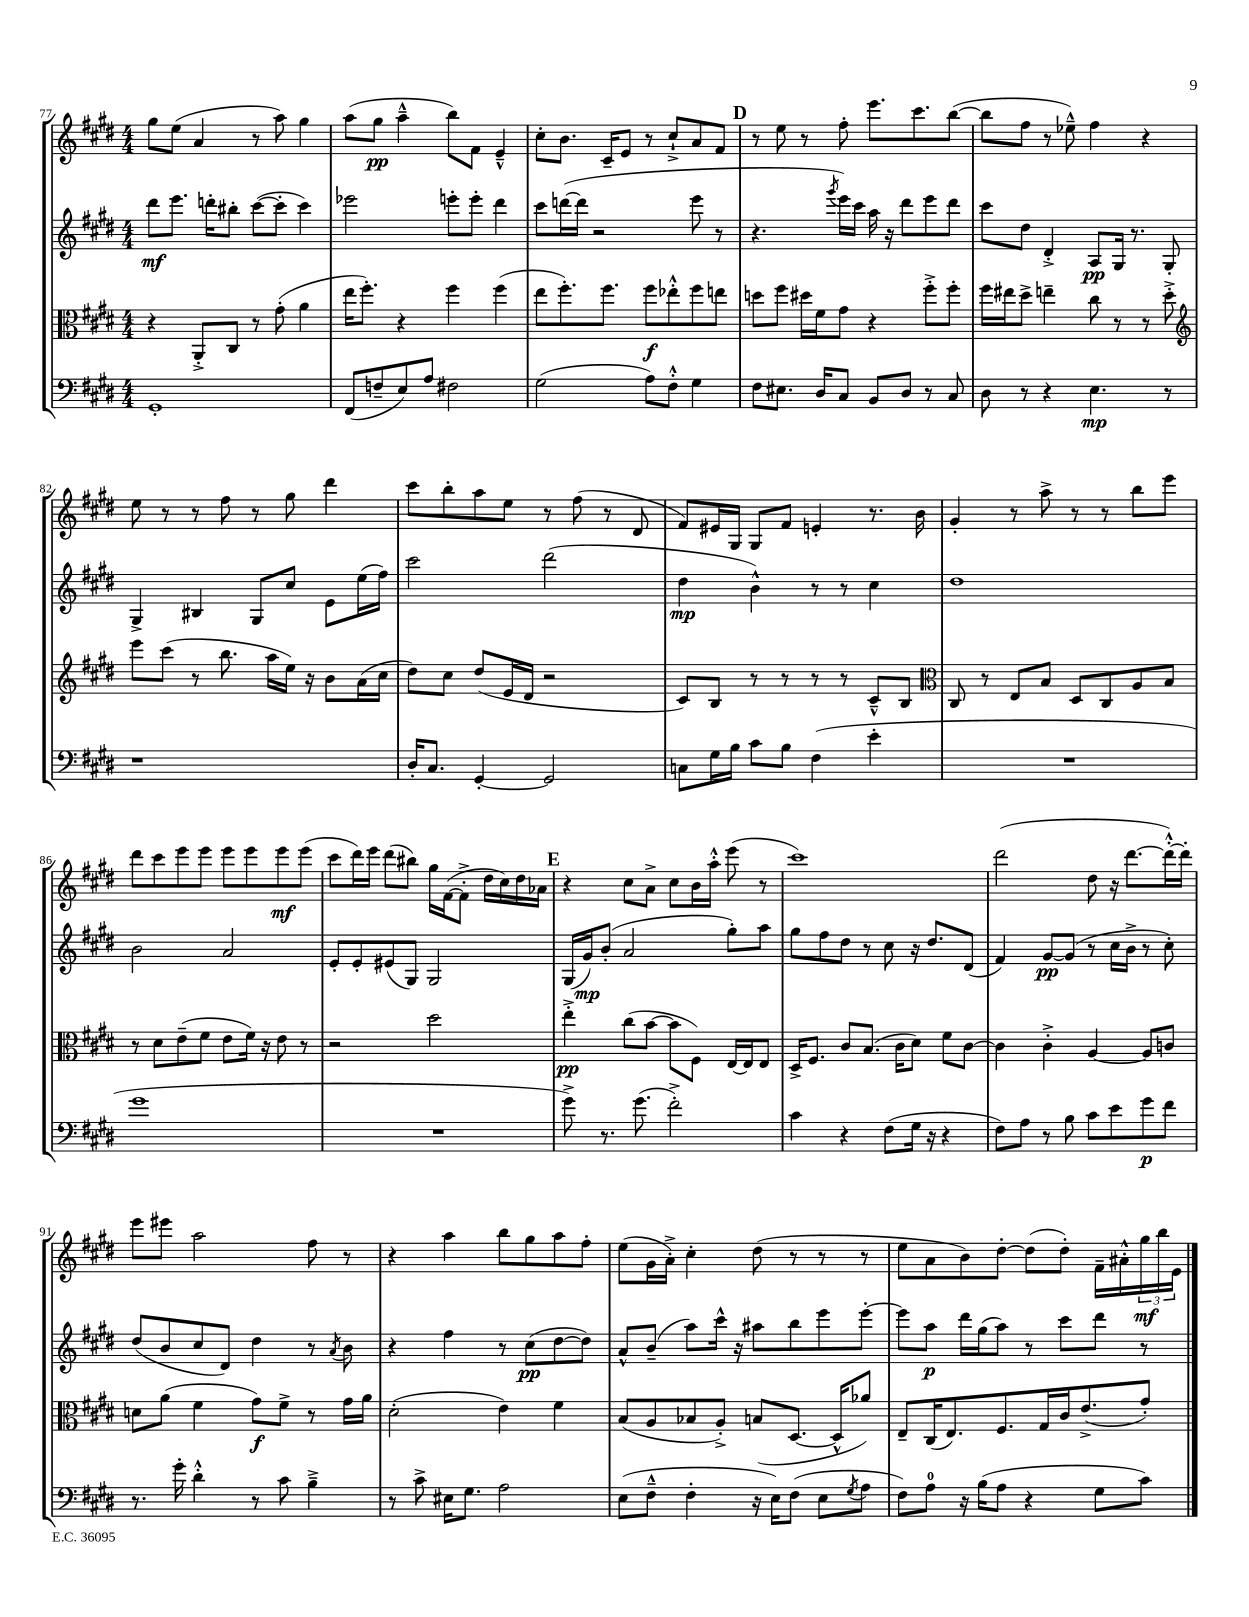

**kern	**kern	**kern	**kern
*staff4	*staff3	*staff2	*staff1
*clefF4	*clefC3	*clefG2	*clefG2
*k[f#c#g#d#]	*k[f#c#g#d#]	*k[f#c#g#d#]	*k[f#c#g#d#]
*M4/4	*M4/4	*M4/4	*M4/4
1GG#'	4r	8ddd#\L	8gg#\L
.	.	8.eee\J	(8ee\J
.	8AA'^/L	.	4a/
.	.	16ddd'\LK	.
.	8C#/J	8bb#'\J	.
.	8r	([8ccc#\L	8r
.	(8g#'\	8ccc#'\]J	8aa\)
.	4a\	4ccc#\)	4gg#\
=	=	=	=
(8FF#/L	16ee\LK	2eee-\	(8aa\L
.	8.ff#'\J)	.	.
8F~/	.	.	8gg#\J
8E/)	4r	.	4aa~^^\
8A/J	.	.	.
2F#\	4ff#\	8eee'\L	8bb\L)
.	.	8eee'\J	8f#\J
.	(4ff#\	4ddd#\	4e~^^/
=	=	=	=
(2G#\	8ee\L	8ccc#\L	8cc#'\L
.	8.ff#'\)	([16ddd\L	8.b\J
.	.	16ddd\]JJ	.
.	.	2r	.
.	8.ff#\J	.	16c#~/LK
.	.	.	8e/J
8A\L)	8ff#\L	.	8r
8F#'^^\J	8ee-'^^\	.	8cc#`^/L
4G#\	8ff#\	8eee\	8a/
.	8ee\J	8r	8f#/J
=	=	=	=
8F#\L	8dd\L	4.r	8r
8.E#\J	8ff#\J	.	8ee\
.	16dd#\LL	.	8r
16D#/LK	16f#\J	.	.
.	.	8qggg#/	.
8C#/J	8g#\J	16eee\LL)	8ff#'\
.	.	16ccc#\JJ	.
8BB/L	4r	16aa\	8.eee\L
.	.	16r	.
8D#/J	.	8ddd#\L	.
.	.	.	8.ccc#\
8r	8ff#'^\L	8eee\	.
8C#/	8ff#'\J	8ddd#\J	([8bb\J
=	=	=	=
8D#\	16ff#\LL	8ccc#\L	8bb\]L
.	16ee#\J	.	.
8r	8dd#^\J	8dd#\J	8ff#\J
4r	4ee~\	4d#'^/	8r
.	.	.	8ee-~^^\)
4.E\	8cc#\	8A/L	4ff#\
.	8r	16G#/Jk	.
.	.	8.r	.
.	8r	.	4r
8r	8dd#'^\	8G#'/	.
=	=	=	=
*	*clefG2	*	*
1r	8eee\L	4G#^/	8ee\
.	(8ccc#\J	.	8r
.	8r	4B#/	8r
.	8.bb\	.	8ff#\
.	.	8G#/L	8r
.	16aa\LL	.	.
.	16ee\JJ)	8cc#/J	8gg#\
.	16r	.	.
.	8b\L	8e\L	4ddd#\
.	(16a\L	(16ee\L	.
.	16cc#\JJ	16ff#\JJ)	.
=	=	=	=
16D#'/LK	8dd#\L)	2ccc#\	8ccc#\L
8.C#/J	.	.	.
.	8cc#\J	.	8bb'\
[4GG#'/	(8dd#/L	.	8aa\
.	16e/L	.	8ee\J
.	16d#/JJ	.	.
2GG#/]	2r	(2ddd#\	8r
.	.	.	(8ff#\
.	.	.	8r
.	.	.	8d#/
=	=	=	=
8C\L	8c#/L)	4dd#\	8f#/L)
16G#\L	8B/J	.	16e#/L
16B\JJ	.	.	16G#/JJ
8c#\L	8r	4b^^\)	8G#/L
8B\J	8r	.	8f#/J
(4F#\	8r	8r	4e'/
.	8r	8r	.
4e'\	8c#~^^/L	4cc#\	8.r
.	8B/J	.	.
.	.	.	16b\
=	=	=	=
*	*clefC3	*	*
1r	8C#/	1dd#	4g#'/
.	8r	.	.
.	8E/L	.	8r
.	8B/J	.	8aa^\
.	8D#/L	.	8r
.	8C#/	.	8r
.	8A/	.	8bb\L
.	8B/J	.	8eee\J
=	=	=	=
1g#	8r	2b\	8ddd#\L
.	8d#\L	.	8ccc#\
.	(8e~\	.	8eee\
.	8f#\J	.	8eee\J
.	8e\L	2a/	8eee\L
.	16f#\Jk)	.	8eee\
.	16r	.	.
.	8e\	.	8eee\
.	8r	.	(8eee\J
=	=	=	=
1r	2r	8e'/L	8ccc#\L
.	.	8e'/	16ddd#\L)
.	.	.	16eee\JJ
.	.	(8e#/	(8ddd#\L
.	.	8G#/J)	8bb#\J)
.	2dd#\	2G#/	16gg#\LL
.	.	.	([16f#\J
.	.	.	8f#'^\]J
.	.	.	16dd#\LL
.	.	.	16cc#\)
.	.	.	16dd#\
.	.	.	16a-\JJ
=	=	=	=
8g#^\)	4ee'^\	(16G#/LL	4r
.	.	16g#/J)	.
8.r	.	(8b'/J	.
.	(8cc#\L	2a/	8cc#\L
(8.g#\	.	.	.
.	[8b\J	.	8a^\J
2f#'^\)	8b\]L	.	8cc#\L
.	8F#\J)	.	16b\L
.	.	.	16aa'^^\JJ
.	[16E/LL	8gg#'\L)	(8eee\
.	16E/]J	.	.
.	8E/J	8aa\J	8r
=	=	=	=
4c#\	16D#^/LK	8gg#\L	1ccc#)
.	8.F#/J	.	.
.	.	8ff#\	.
4r	8c#/L	8dd#\J	.
.	(8.B/J	8r	.
(8F#\L	.	8cc#\	.
.	16c#\LK	.	.
16G#\Jk	8d#\J)	16r	.
16r	.	8.dd#/L	.
4r	8f#\L	.	.
.	[8c#\J	(8d#/J	.
=	=	=	=
8F#\L)	4c#\]	4f#/)	(2ddd#\
8A\J	.	.	.
8r	4c#'^\	[8g#/L	.
8B\	.	(8g#/]J	.
8c#\L	[4A/	8r	8dd#\
8e\	.	16cc#\LL	16r
.	.	16b^\JJ	[8.ddd#\L
8g#\	8A/]L	8r	.
8f#\J	8c/J	8cc#'\)	16ddd#'^^\_L)
.	.	.	16ddd#'\]JJ
=	=	=	=
8.r	8d\L	(8dd#/L	8eee\L
.	(8a\J	8b/	8eee#\J
16g#'\	.	.	.
4d#'^^\	4f#\	8cc#/	2aa\
.	.	8d#/J)	.
8r	8g#\L)	4dd#\	.
8c#\	8f#^\J	.	.
4B~^\	8r	8r	8ff#\
.	.	8qa/	.
.	16g#\LL	8b\	8r
.	16a\JJ	.	.
=	=	=	=
8r	(2d#'\	4r	4r
8c#^\	.	.	.
16E#\LK	.	4ff#\	4aa\
8.G#\J	.	.	.
2A\	4e\)	8r	8bb\L
.	.	(8cc#\L	8gg#\
.	4f#\	[8dd#\	8aa\
.	.	8dd#\]J)	8ff#'\J
=	=	=	=
(8E\L	(8B/L	8a^^/L	(8ee\L
8F#~^^\J	8A/	(8b~/J	16g#\L
.	.	.	16a'^\JJ)
4F#'\	8B-/	8aa\L)	4cc#'\
.	8A'^/J)	16ccc#^^\Jk	.
.	.	16r	.
16r	(8B/L	8aa#\L	(8dd#\
16E\LK)	.	.	.
(8F#\J	[8.D#/J	8bb\	8r
8E\L	.	8eee\	8r
.	16D#^^/]LK	.	.
8qG#/	.	.	.
8A\J	8a-/J)	[8eee'\J	8r
=	=	=	=
8F#\L)	8E~/L	8eee\]L	8ee\L
8A\J	(16C#/K	8aa\J	8a\
.	8.E/)	.	.
16r	.	16ddd#\LL	8b\)
(16B\LK	.	(16gg#\J	.
8A\J	8.F#/	8aa\J)	[8dd#'\J
4r	.	8r	(8dd#\]L
.	16G#/L	.	.
.	16c#/J	8ccc#\L	8dd#'\J)
.	(8.e^/	.	.
8G#\L	.	8ddd#\J	16f#~\LL
.	.	.	16a#'^^\
8c#\J)	8g#'/J)	8r	24gg#\
.	.	.	24bb\
.	.	.	24e\JJ
==	==	==	==
*-	*-	*-	*-
